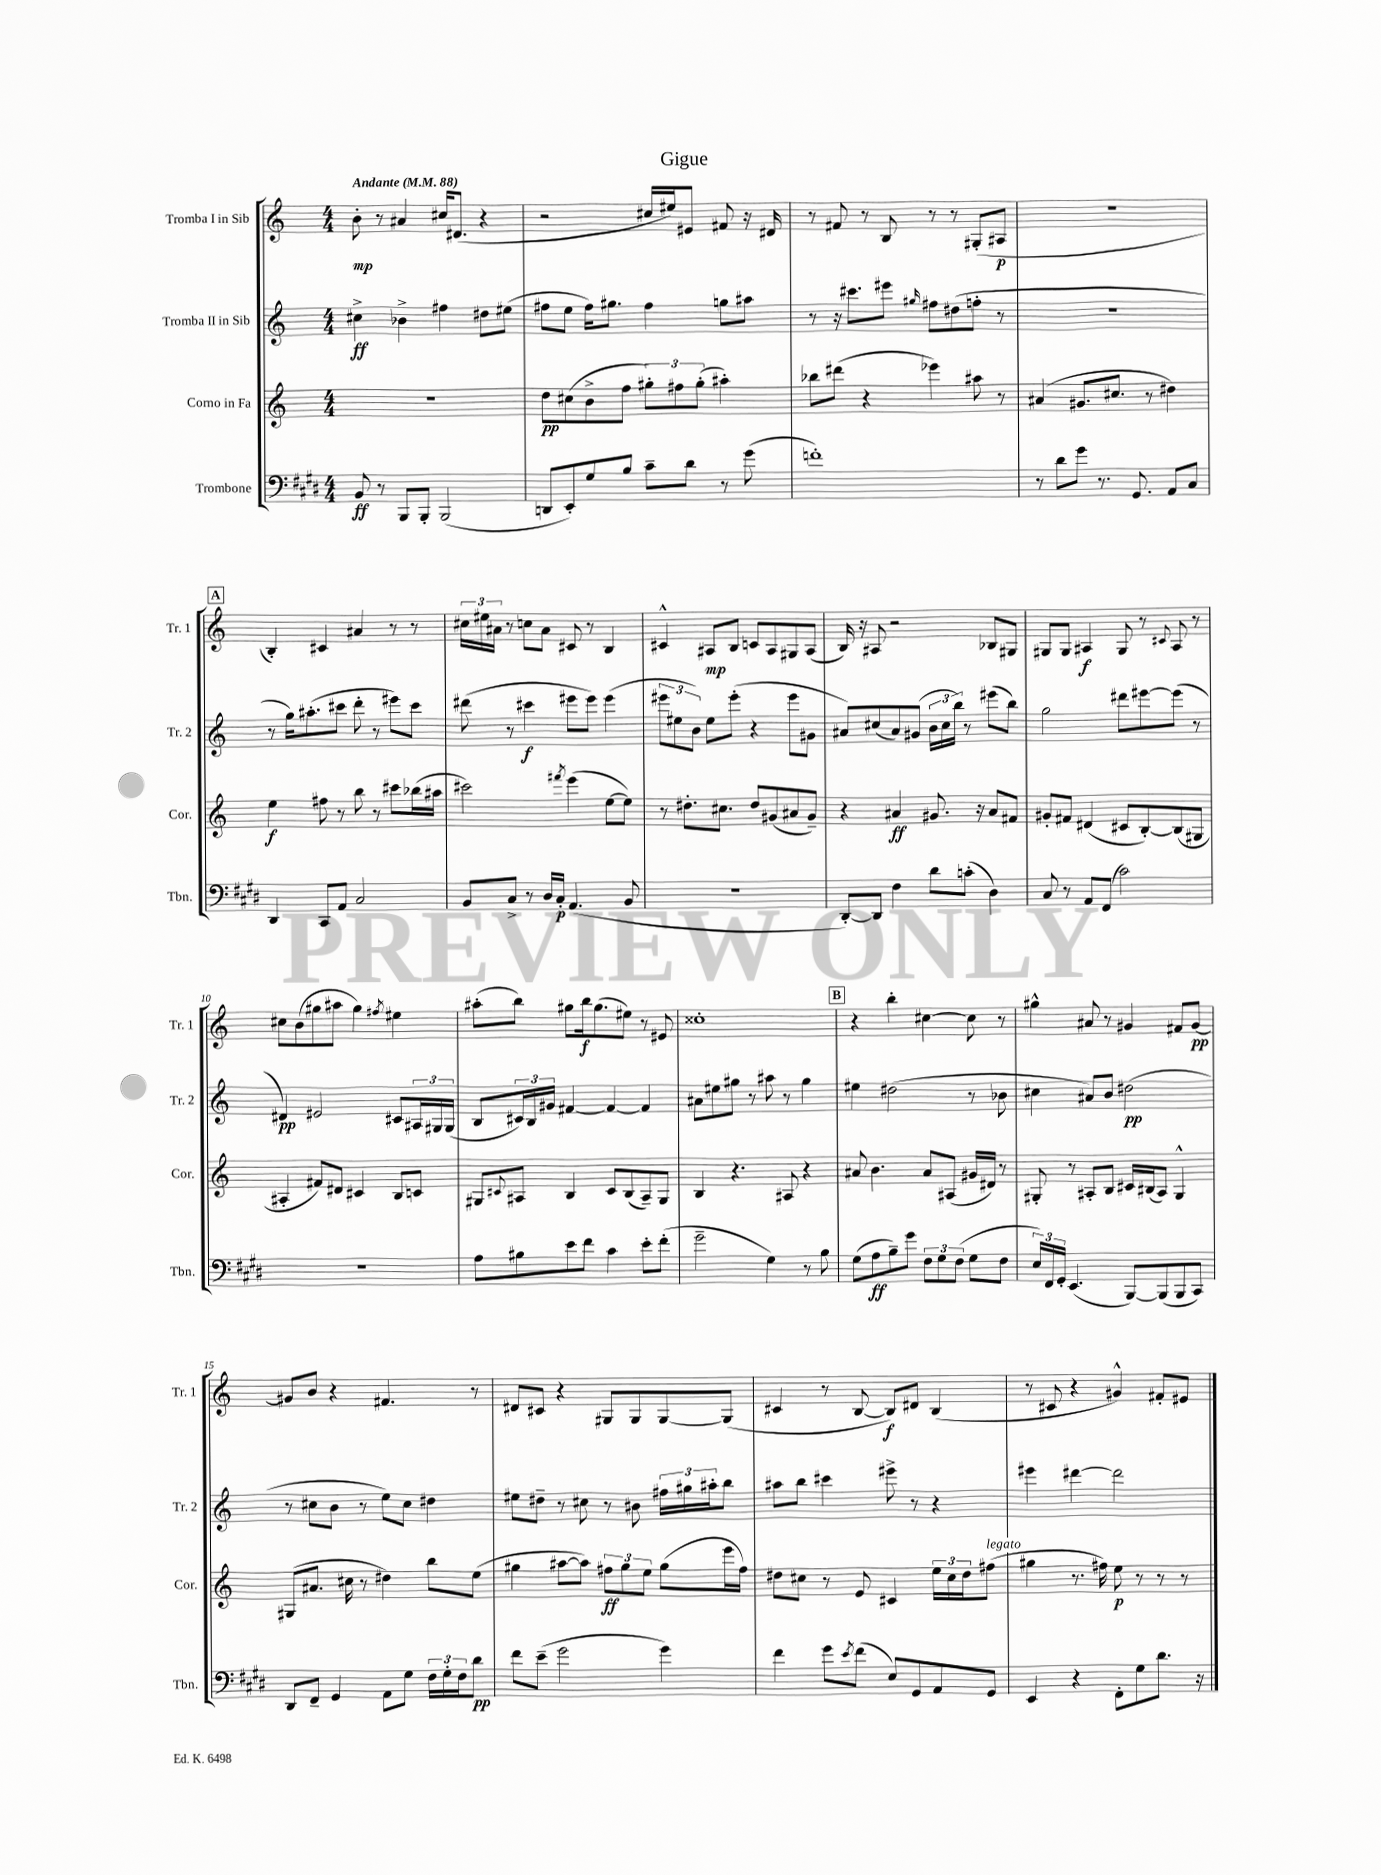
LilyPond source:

\header { title = "Gigue" }
<<
\new StaffGroup <<
\new Staff = "s0" \with { instrumentName = "Tromba I in Sib" shortInstrumentName = "Tr. 1" } {
    \clef treble \key c \major \numericTimeSignature \time 4/4 \tempo "Andante" 4 = 88
    b'8-.\mp r8 ais'4 cis''16 dis'8.( r4 |
    r2 cis''16 eis''16) eis'8 fis'8 r16 dis'16 |
    r8 fis'8 r8 b8 r8 r8 gis8-.( ais8\p |
    r1 |
    \mark \markup { \box "A" } b4-.) cis'4 ais'4 r8 r8 |
    \tuplet 3/2 { cis''16 eis''16 ais'16 } r8 c''8 ais'8 cis'8 r8 b4 |
    cis'4-^ ais8\mp b8 c'8 ais8 gis8 ais8( |
    b16) r16 ais8 r2 bes8 gis8 |
    gis8 gis8 ais4\f gis8 r8 \appoggiatura { cis'8 } ais8 r8 |
    cis''8 b'8( gis''8 ais''8 gis''4) \acciaccatura { fis''8 } eis''4 |
    ais''8-.( b''8) gis''8 b''16\f gis''8.( eis''8) r8 eis'8 |
    cisis''1-. |
    \mark \markup { \box "B" } r4 b''4-. cis''4~ cis''8 r8 |
    gis''4-^ ais'8 r8 gis'4 fis'8 gis'8~\pp |
    gis'8 b'8 r4 fis'4. r8 |
    dis'8 cis'8 r4 gis8 gis8 gis8~ gis8( |
    cis'4 r8 b8~ b8\f) dis'8 b4( |
    r8 cis'8 r4 gis'4-^) fis'8-. eis'8 \bar "|." |
}
\new Staff = "s1" \with { instrumentName = "Tromba II in Sib" shortInstrumentName = "Tr. 2" } {
    \clef treble \key c \major \numericTimeSignature \time 4/4
    cis''4->\ff bes'4-> fis''4 dis''8 eis''8( |
    fis''8 e''8 fis''16) gis''8. fis''4 g''8 ais''8 |
    r8 r16 cis'''8. eis'''8 \grace { gis''16 } fis''8 dis''8( f''8-. r8 |
    R1 |
    \mark \markup { \box "A" } r8 g''16) ais''8.-.( cis'''8 d'''8-. r8 eis'''8) cis'''8 |
    dis'''8( r8 cis'''4\f eis'''8 eis'''8) eis'''4( |
    \tuplet 3/2 { eis'''8 eis''8 b'8) } eis''8 eis'''8-.( r4 eis'''8 gis'8 |
    ais'8) cis''8( ais'8) gis'8( \tuplet 3/2 { b'16 cis''16 b''16) } r8 eis'''8( b''8) |
    g''2 dis'''8 eis'''8~ eis'''8( r8 |
    dis'4\pp) eis'2 cis'8 \tuplet 3/2 { ais16 gis16 gis16( } |
    b8 \tuplet 3/2 { cis'16) b16 gis'16 } fis'4~ fis'4~ fis'4 |
    ais'8 eis''8 gis''8 r8 ais''8 r8 gis''4 |
    \mark \markup { \box "B" } eis''4 dis''2( r8 bes'8 |
    cis''4 ais'8) b'8 dis''2\pp( |
    r8 cis''8 b'8 r8 e''8) cis''8 dis''4 |
    eis''8 dis''8-- r8 cis''8 r8 bis'8 \tuplet 3/2 { fis''16 gis''16 ais''16-. } b''8 |
    ais''8 b''8 cis'''4 eis'''8-> r8 r4 |
    eis'''4 dis'''4~ dis'''2 \bar "|." |
}
\new Staff = "s2" \with { instrumentName = "Corno in Fa" shortInstrumentName = "Cor." } {
    \clef treble \key c \major \numericTimeSignature \time 4/4
    R1 |
    d''8\pp cis''8( b'8-> f''8 \tuplet 3/2 { gis''8-.) fis''8 gis''8-.( } ais''4-.) |
    bes''8 dis'''8( r4 ees'''4) ais''8 r8 |
    ais'4( gis'8. cis''8. r8 dis''4) |
    \mark \markup { \box "A" } e''4\f fis''8 r8 b''8 r8 cis'''8 bes''16( ais''16 |
    cis'''2) \acciaccatura { fis'''8 } e'''4( e''8~ e''8) |
    r8 dis''8.-. cis''8. dis''8 gis'8( ais'8 gis'8--) |
    r4 ais'4\ff gis'8. r16 ais'8 fis'8 |
    gis'8-. fis'8 dis'4( cis'8 b8~-.) b8( gis8 |
    ais4-. fis'8) dis'8 cis'4 b8 c'8 |
    gis8 \appoggiatura { cis'8 } ais8 b4 cis'8 b8( ais8--) gis8 |
    b4 r4. ais8 r4 |
    \mark \markup { \box "B" } ais'8 b'4. ais'8 ais8( gis'16 dis'16) r8 |
    gis8-. r8 ais8-. b8 cis'16 bis16( ais8) gis4-^ |
    gis8( ais'8. cis''16 r8 dis''4) b''8 e''8( |
    gis''4 ais''8~ ais''8) \tuplet 3/2 { fis''8\ff gis''8 e''8 } gis''8( e'''16 fis''16) |
    dis''8 cis''8 r8 e'8 cis'4 \tuplet 3/2 { e''16 cis''16 dis''16 } fis''8^\markup { \italic "legato" }( |
    gis''4 r8. fis''16) e''8\p r8 r8 r8 \bar "|." |
}
\new Staff = "s3" \with { instrumentName = "Trombone" shortInstrumentName = "Tbn." } {
    \clef bass \key e \major \numericTimeSignature \time 4/4
    b,8\ff r8 b,,8 b,,8-. b,,2( |
    d,8 e,8-.) gis8 b8 cis'8-- dis'8 r8 gis'8( |
    f'1-.) |
    r8 dis'8 gis'8 r8. gis,8. a,8 cis8 |
    \mark \markup { \box "A" } dis,4 cis,8 a,8 cis2 |
    b,8 cis8-> r8 dis16 cis16-.\p a,4.( b,8 |
    R1 |
    dis,8~-.) dis,8 fis4 dis'8 c'8-.( dis4) |
    cis8 r8 a,8 fis,8( cis'2) |
    R1 |
    a8 bis8 e'8 fis'8 cis'4 e'8-. fis'8-.( |
    gis'2-- gis4) r8 b8 |
    \mark \markup { \box "B" } gis8( a8\ff b8--) gis'8 \tuplet 3/2 { fis8 gis8 fis8( } gis8 fis8 |
    \tuplet 3/2 { e16) fis,16 gis,16-. } e,4.( b,,8~) b,,8( b,,8 cis,8) |
    dis,8 fis,8-- gis,4 a,8 gis8 \tuplet 3/2 { fis16 gis16-. fis16 } dis'8\pp |
    fis'8 e'8--( gis'2 gis'4) |
    fis'4 gis'8 \acciaccatura { e'8 } fis'8( e8) gis,8 a,8 gis,8 |
    e,4 r4 fis,8-. gis8 dis'8. r16 \bar "|." |
}
>>
>>
